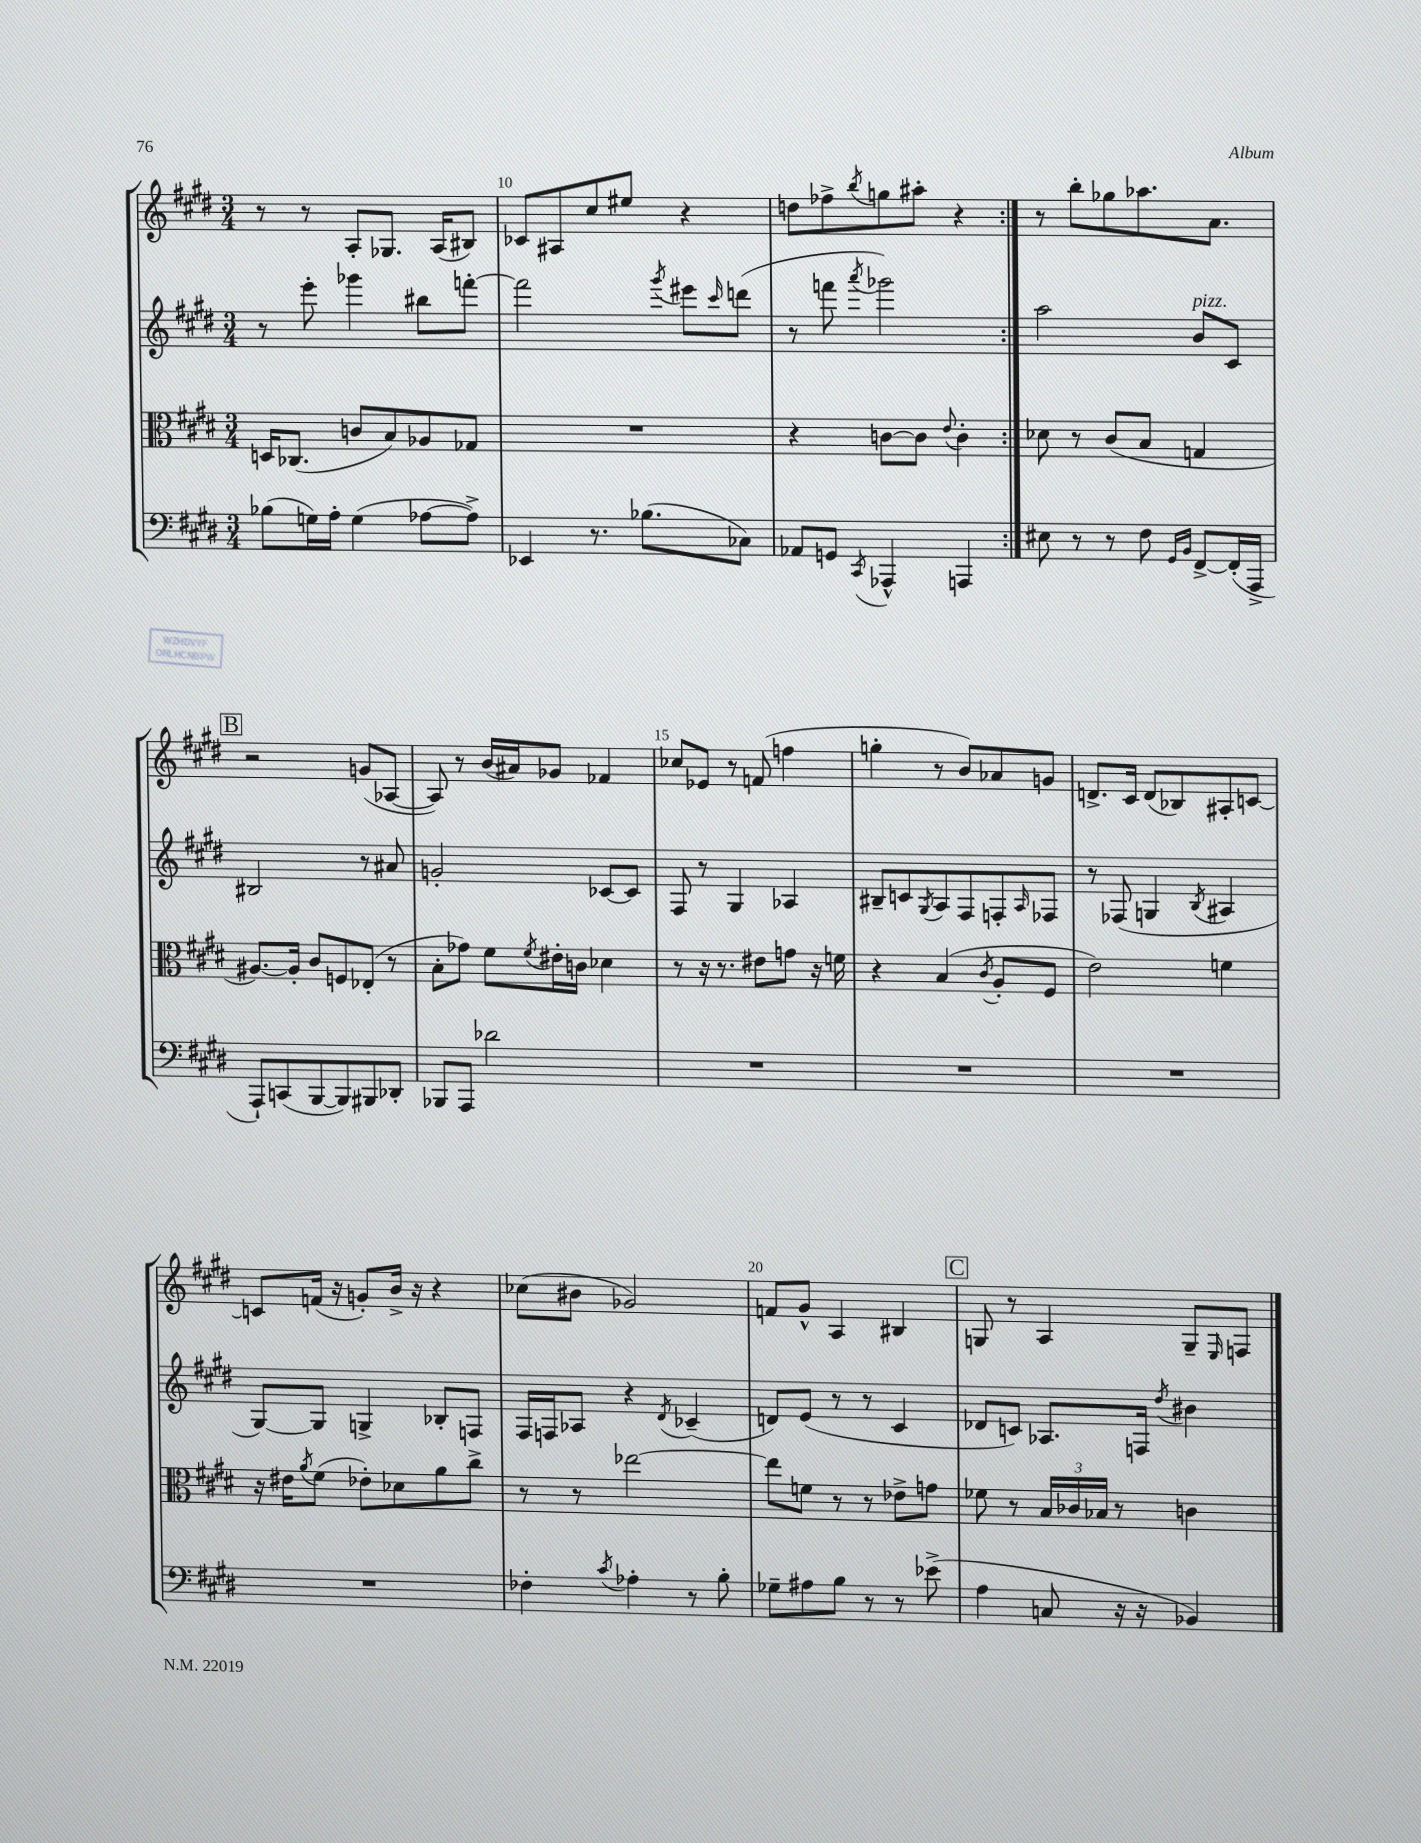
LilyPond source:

<<
\new StaffGroup <<
\new Staff = "s0" {
    \clef treble \key e \major \numericTimeSignature \time 3/4
    \repeat volta 2 { r8 r8 a8-. ges8. a16( bis8) |
    ces'8 ais8 cis''8 eis''8 r4 |
    d''8 fes''8-> \acciaccatura { b''8 } g''8 ais''8-. r4 | }
    r8 b''8-. ges''8 aes''8. a'8. |
    \mark \markup { \box "B" } r2 g'8( aes8~ |
    aes8) r8 b'16( ais'16) ges'8 fes'4 |
    ces''8 ees'8 r8 f'8( f''4 |
    g''4-. r8 b'8) aes'8 g'8 |
    d'8.-> cis'16 d'8( bes8) ais8-. c'8~ |
    c'8 f'16( r16 g'8-.) b'16-> r16 r4 |
    ces''8( bis'8 ges'2) |
    f'8 gis'8-^ a4 bis4 |
    \mark \markup { \box "C" } g8 r8 a4 g8-- \grace { e16 } f8 \bar "|." |
}
\new Staff = "s1" {
    \clef treble \key e \major \numericTimeSignature \time 3/4
    \repeat volta 2 { r8 e'''8-. ges'''4 bis''8 f'''8~-. |
    f'''2 \acciaccatura { gis'''8 } eis'''8 \grace { cis'''16 } d'''8( |
    r8 f'''8 \acciaccatura { a'''8 } ges'''2) | }
    a''2 b'8^\markup { \italic "pizz." } cis'8 |
    \mark \markup { \box "B" } bis2 r8 ais'8 |
    g'2-. ces'8~ ces'8 |
    fis8 r8 gis4 aes4 |
    bis8-- c'8 \acciaccatura { gis8 } a8 fis8 f8-. \grace { a16 } fes8 |
    r8 fes8( g4 \acciaccatura { b8 } ais4 |
    gis8~) gis8 g4-> bes8-. f8 |
    fis16 f16 aes8 r4 \acciaccatura { dis'8 } ces'4--( |
    d'8) e'8( r8 r8 cis'4 |
    \mark \markup { \box "C" } des'8 c'8) aes8. f16 \acciaccatura { dis''8 } bis'4 \bar "|." |
}
\new Staff = "s2" {
    \clef alto \key e \major \numericTimeSignature \time 3/4
    \repeat volta 2 { d16 ces8.( c'8 b8) aes8 ges8 |
    R2. |
    r4 c'8~ c'8 \appoggiatura { e'8 } c'4-. | }
    des'8 r8 cis'8( b8 g4 |
    \mark \markup { \box "B" } ais8.~) ais16-. cis'8 f8 ees8-.( r8 |
    b8-. ges'8) fis'8 \acciaccatura { fis'8 } eis'16-. c'16 des'4 |
    r8 r16 r8. eis'8 g'8 r16 f'16 |
    r4 b4( \acciaccatura { cis'8 } a8-. fis8 |
    e'2) f'4 |
    r16 eis'16 \acciaccatura { a'8 } fis'8( ees'8-.) des'8 a'8 cis''8-> |
    r8 r8 ees''2~ |
    ees''8 f'8 r8 r8 ees'8-> g'8 |
    \mark \markup { \box "C" } fes'8 r8 \tuplet 3/2 { b16 ces'16 bes16 } r8 c'4 \bar "|." |
}
\new Staff = "s3" {
    \clef bass \key e \major \numericTimeSignature \time 3/4
    \repeat volta 2 { bes8( g16) a16-. g4( aes8~ aes8->) |
    ees,4 r8. bes8.( ces8) |
    aes,8 g,8 \acciaccatura { cis,8 } aes,,4-^ a,,4 | }
    eis8 r8 r8 fis8 \grace { gis,16 b,16 } fis,8~-> fis,16-.( a,,16-> |
    \mark \markup { \box "B" } a,,8-!) c,8( b,,8~ b,,8) bis,,8 des,8-. |
    bes,,8 a,,8 des'2 |
    R2. |
    R2. |
    R2. |
    R2. |
    fes4-. \acciaccatura { cis'8 } aes4-. r8 b8-. |
    ges8-- ais8 b8 r8 r8 ees'8->( |
    \mark \markup { \box "C" } a4 c8 r16 r16 bes,4) \bar "|." |
}
>>
>>
\layout { \context { \Score currentBarNumber = #9 \override BarNumber.break-visibility = ##(#f #t #t) barNumberVisibility = #(every-nth-bar-number-visible 5) } }
